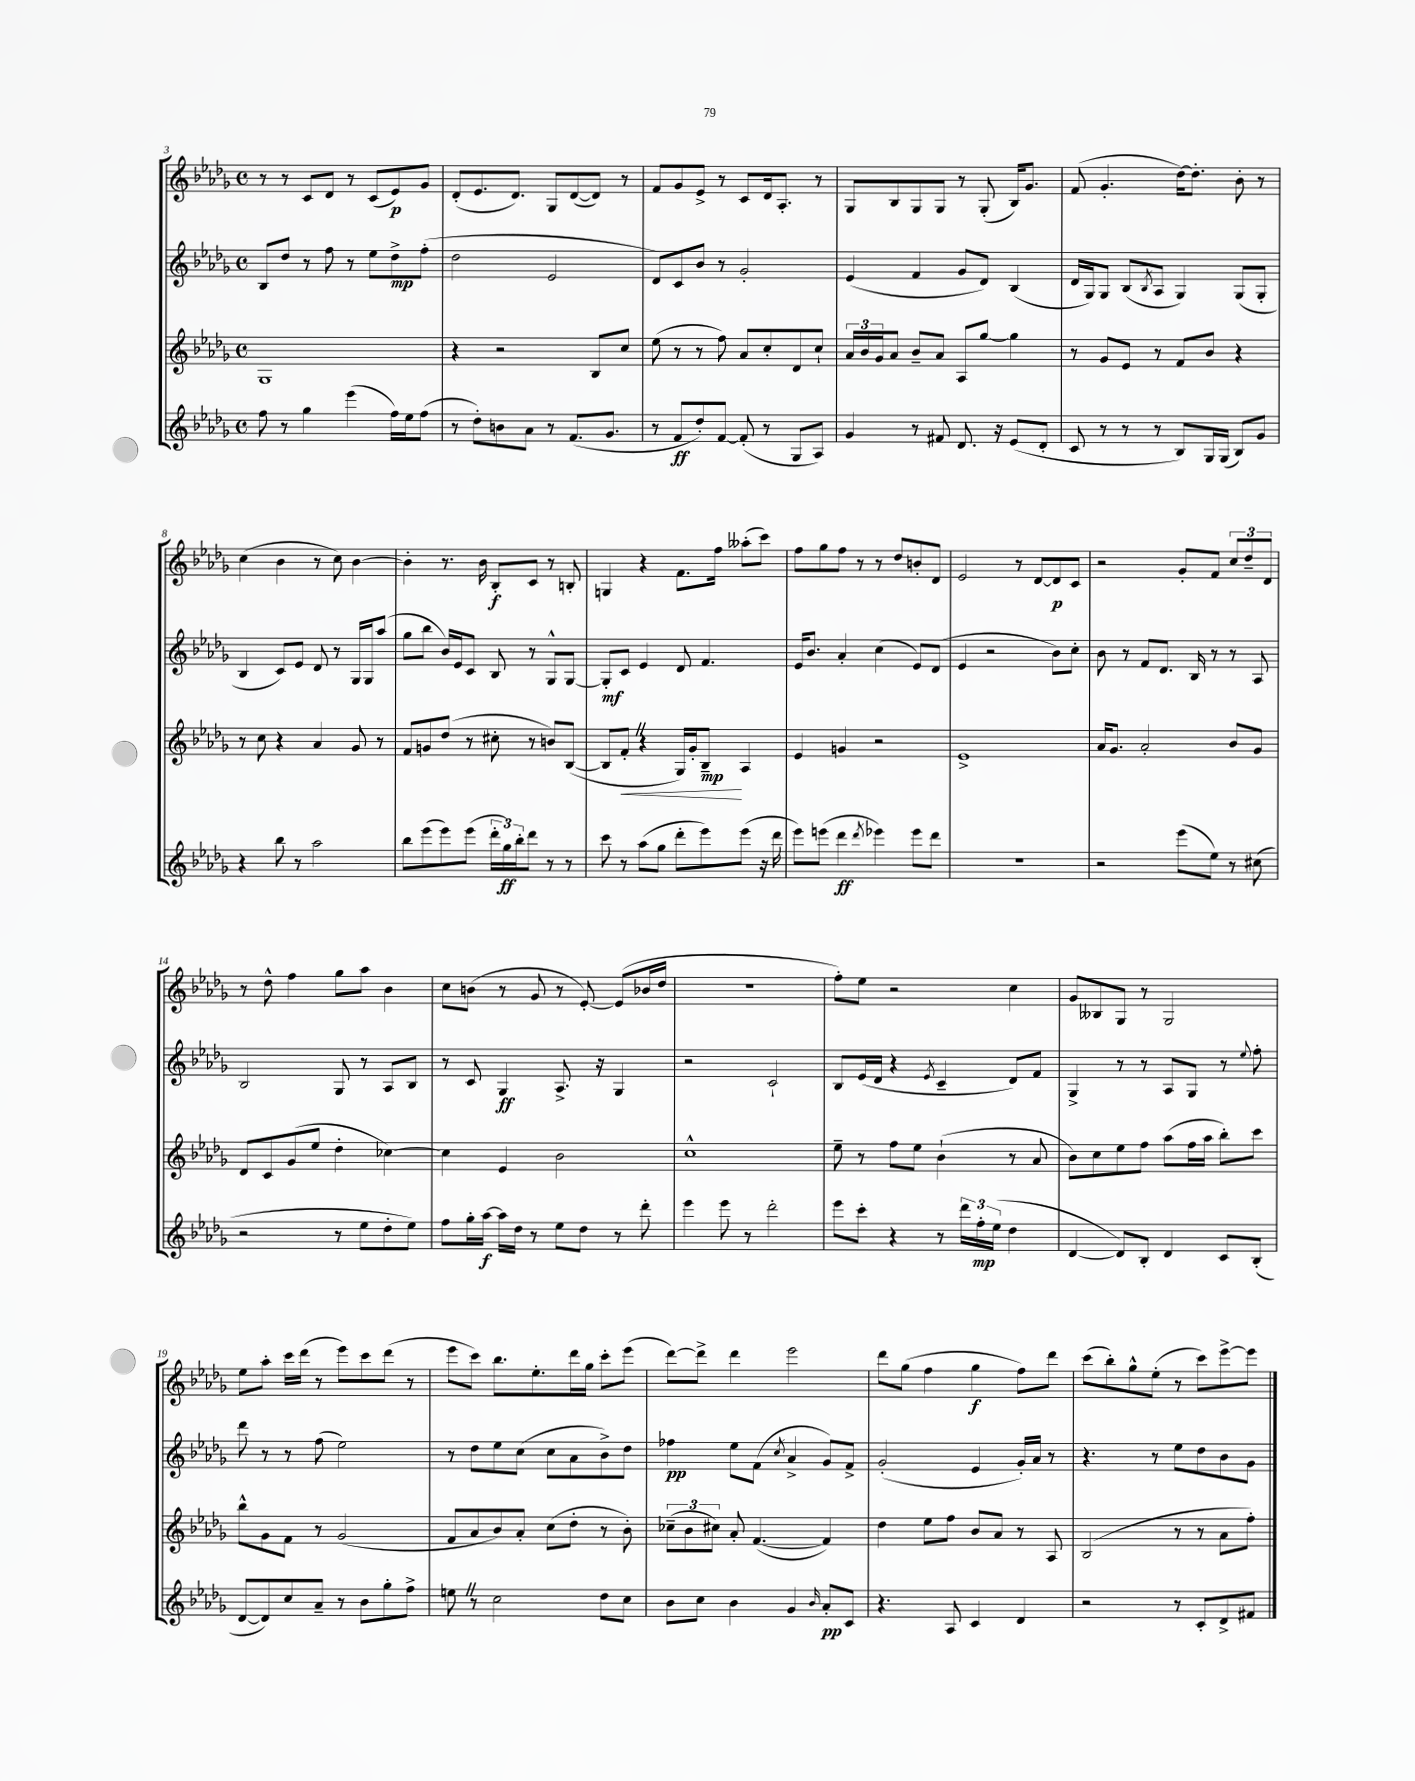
<<
\new StaffGroup <<
\new Staff = "s0" {
    \clef treble \key des \major \defaultTimeSignature \time 4/4
    r8 r8 c'8 des'8 r8 c'8( ees'8\p) ges'8 |
    des'8-.( ees'8. des'8.) ges8 des'8~( des'8) r8 |
    f'8 ges'8 ees'8-> r8 c'8 des'16 aes8.-. r8 |
    ges8 bes8 ges8 ges8 r8 ges8-.( bes16) ges'8. |
    f'8( ges'4.-. des''16~) des''8.-. bes'8-. r8 |
    c''4( bes'4 r8 c''8) bes'4~ |
    bes'4-. r8. bes'16 bes8-.\f c'8 r8 b8-. |
    g4 r4 f'8. f''16 aeses''8-.( c'''8) |
    f''8 ges''8 f''8 r8 r8 des''8 b'8-. des'8 |
    ees'2 r8 des'8~ des'8\p c'8 |
    r2 ges'8-. f'8 \tuplet 3/2 { c''8 des''8-- des'8 } |
    r8 des''8-^ f''4 ges''8 aes''8 bes'4 |
    c''8 b'8( r8 ges'8 r8 ees'8~-.) ees'8( bes'16 des''16 |
    R1 |
    f''8-.) ees''8 r2 c''4 |
    ges'8 beses8 ges8 r8 ges2 |
    ees''8 aes''8-. c'''16 des'''16( r8 ees'''8) c'''8 des'''8( r8 |
    ees'''8 c'''8) bes''8. ees''8.-. des'''16 ges''16 c'''8-. ees'''8( |
    des'''8~) des'''8-> des'''4 ees'''2 |
    des'''8 ges''8( f''4 ges''4\f f''8) des'''8 |
    c'''8( bes''8-.) ges''8-^ ees''8-.( r8 c'''8) ees'''8~-> ees'''8 \bar "|." |
}
\new Staff = "s1" {
    \clef treble \key des \major \defaultTimeSignature \time 4/4
    bes8 des''8 r8 f''8 r8 ees''8 des''8->\mp f''8-.( |
    des''2 ees'2 |
    des'8) c'8 bes'8 r8 ges'2-. |
    ees'4( f'4 ges'8 des'8) bes4( |
    des'16 ges16) ges8 bes8( \acciaccatura { bes8 } aes8 ges4) ges8( ges8-. |
    bes4 c'8) ees'8 des'8 r8 ges16 ges16 aes''8( |
    ges''8 bes''8 bes'16) ees'16 c'8 bes8 r8 ges8-^ ges8~ |
    ges8-.\mf c'8 ees'4 des'8 f'4. |
    ees'16 bes'8. aes'4-. c''4( ees'8) des'8( |
    ees'4 r2 bes'8) c''8-. |
    bes'8 r8 f'8 des'8. bes16 r8 r8 aes8 |
    bes2 ges8 r8 aes8 bes8 |
    r8 c'8 ges4\ff aes8.-> r16 ges4 |
    r2 c'2-! |
    bes8 ees'16( des'16 r4 \acciaccatura { ees'8 } c'4-- des'8) f'8 |
    ges4-> r8 r8 aes8 ges8 r8 \appoggiatura { ees''8 } f''8-. |
    des'''8 r8 r8 f''8( ees''2) |
    r8 des''8 ees''8 c''8( c''8 aes'8 bes'8->) des''8 |
    fes''4\pp ees''8 f'8( \acciaccatura { c''8 } aes'4-> ges'8) f'8-> |
    ges'2-.( ees'4 ges'16-.) aes'16 r8 |
    r4. r8 ees''8 des''8 bes'8 ges'8 \bar "|." |
}
\new Staff = "s2" {
    \clef treble \key des \major \defaultTimeSignature \time 4/4
    ges1 |
    r4 r2 bes8 c''8 |
    ees''8( r8 r8 f''8) aes'8 c''8-. des'8 c''8-! |
    \tuplet 3/2 { aes'16 bes'16 ges'16 } aes'8 bes'8-- aes'8 aes8 ges''8~ ges''4 |
    r8 ges'8 ees'8 r8 f'8 bes'8 r4 |
    r8 c''8 r4 aes'4 ges'8 r8 |
    f'8 g'8 des''8( r8 cis''8-. r8 b'8) bes8~( |
    bes8 f'8-.\< \once \override BreathingSign.text = \markup { \musicglyph "scripts.caesura.straight" } \breathe r4 ges16) ges'16-. bes8--\mp\! aes4 |
    ees'4 g'4 r2 |
    ees'1-> |
    aes'16 ges'8. aes'2-. bes'8 ges'8 |
    des'8 c'8 ges'8( ees''8 des''4-. ces''4~) |
    ces''4 ees'4 bes'2 |
    c''1-^ |
    ees''8-- r8 f''8 ees''8 bes'4-!( r8 aes'8 |
    bes'8) c''8 ees''8 f''8 aes''8( f''16 aes''16 bes''8-.) c'''8 |
    bes''8-^ ges'8 f'8 r8 ges'2( |
    f'8 aes'8 bes'8) aes'8-. c''8( des''8-. r8 bes'8-.) |
    \tuplet 3/2 { ces''8--( bes'8 cis''8) } aes'8-. f'4.~( f'4) |
    des''4 ees''8 f''8 bes'8 aes'8 r8 aes8 |
    bes2( r8 r8 aes'8 f''8-.) \bar "|." |
}
\new Staff = "s3" {
    \clef treble \key des \major \defaultTimeSignature \time 4/4
    f''8 r8 ges''4 ees'''4( f''16) ees''16 f''8( |
    r8 des''8-.) b'8 aes'8 r8 f'8.( ges'8. |
    r8 f'8\ff des''8-.) f'8~ f'8-.( r8 ges8 aes8) |
    ges'4 r8 fis'8 des'8. r16 ees'8( des'8-. |
    c'8 r8 r8 r8 bes8) ges16 ges16( bes8) ges'8 |
    r4 bes''8 r8 aes''2 |
    bes''8 ees'''8( ees'''8) ees'''8( \tuplet 3/2 { des'''16-. ges''16\ff) bes''16-. } des'''8 r8 r8 |
    c'''8 r8 aes''8( ges''8 des'''8-. ees'''8) ees'''8( r16 des'''16 |
    ees'''8) e'''8( des'''4\ff \acciaccatura { des'''8 } ees'''4) ees'''8 des'''8 |
    r1 |
    r2 ees'''8( ees''8) r8 cis''8( |
    r2 r8 ees''8 des''8-. ees''8) |
    f''8 ges''16-. aes''16~\f aes''16 des''16 r8 ees''8 des''8 r8 des'''8-. |
    ees'''4 ees'''8 r8 des'''2-. |
    ees'''8 c'''8-. r4 r8 \tuplet 3/2 { des'''16 f''16-.\mp ees''16( } des''4 |
    des'4~ des'8) bes8-. des'4 c'8 bes8-.( |
    des'8~ des'8) c''8 aes'8-- r8 bes'8 ges''8-. f''8-> |
    e''8 \once \override BreathingSign.text = \markup { \musicglyph "scripts.caesura.straight" } \breathe r8 c''2 des''8 c''8 |
    bes'8 c''8 bes'4 ges'4 \grace { bes'16 } aes'8-.\pp c'8 |
    r4. aes8 c'4 des'4 |
    r2 r8 c'8-. des'8-> fis'8 \bar "|." |
}
>>
>>
\layout { \context { \Score currentBarNumber = #3 } }
